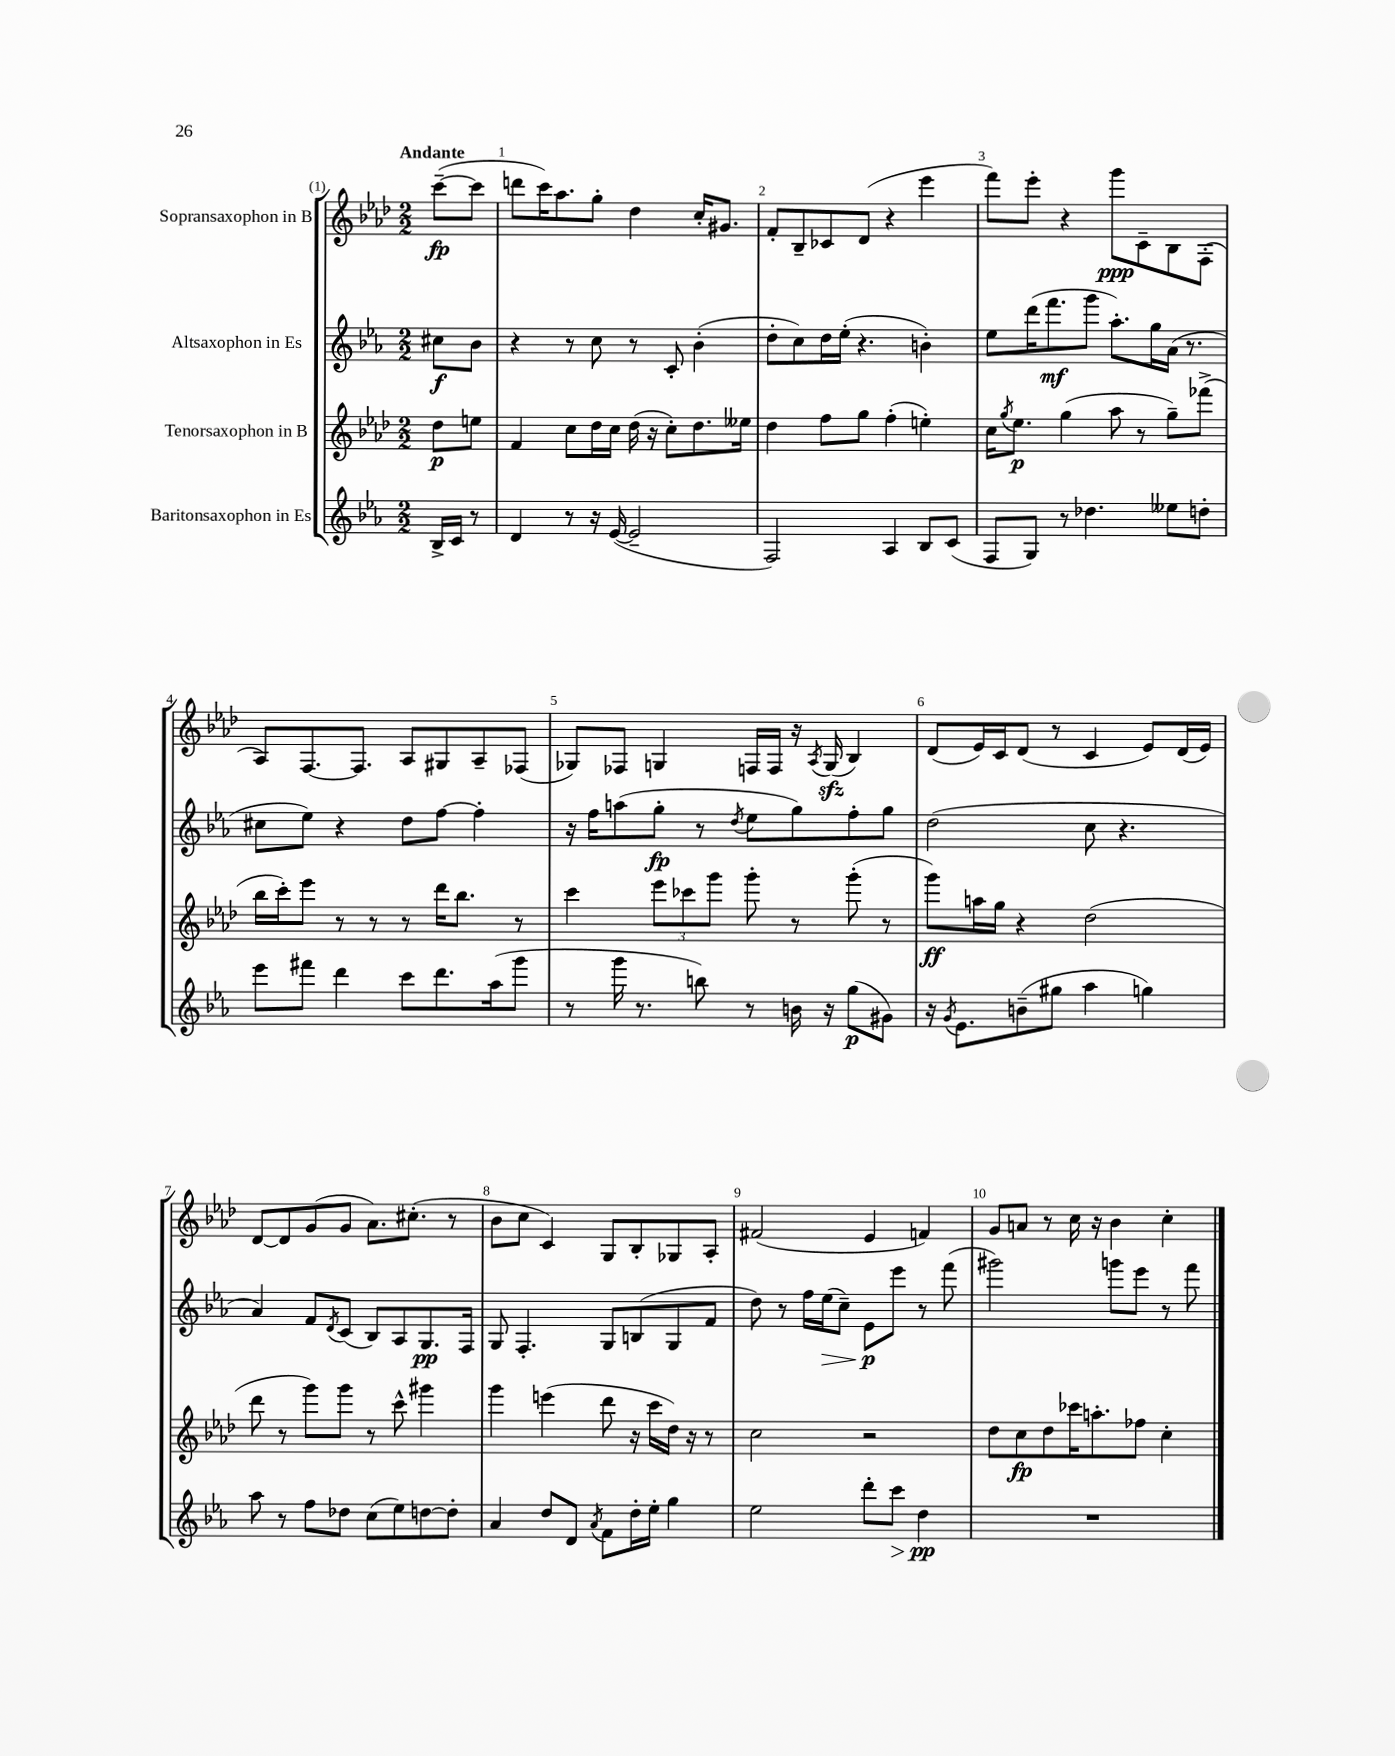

**kern	**dynam	**kern	**dynam	**kern	**dynam	**kern	**dynam
*part4	*part4	*part3	*part3	*part2	*part2	*part1	*part1
*staff4	*staff4	*staff3	*staff3	*staff2	*staff2	*staff1	*staff1
*I"Baritonsaxophon in Es	*	*I"Tenorsaxophon in B	*	*I"Altsaxophon in Es	*	*I"Sopransaxophon in B	*
*clefG2	*	*clefG2	*	*clefG2	*	*clefG2	*
*k[b-e-a-]	*	*k[b-e-a-d-]	*	*k[b-e-a-]	*	*k[b-e-a-d-]	*
*M2/2	*	*M2/2	*	*M2/2	*	*M2/2	*
=	=	=	=	=	=	=	=
!	!	!	!	!	!	!LO:TX:a:B:t=Andante	!
16B-^/LL	.	8dd-\L	p	8cc#X\L	f	([8ccc~\L	fp
16c/JJ	.	.	.	.	.	.	.
8r	.	8een\J	.	8b-\J	.	8ccc\J]	.
=1	=1	=1	=1	=1	=1	=1	=1
4d/	.	4f/	.	4r	.	8dddn\L	.
.	.	.	.	.	.	16ccc\K)	.
.	.	.	.	.	.	8.aa-\	.
8r	.	8cc\L	.	8r	.	.	.
16r	.	16dd-\L	.	8cc\	.	8gg'\J	.
([16e-/	.	16cc\JJ	.	.	.	.	.
2e-~/]	.	(16dd-\	.	8r	.	4dd-\	.
.	.	16r	.	.	.	.	.
.	.	8cc'\L)	.	8c'/	.	.	.
.	.	8.dd-\	.	(4b-'\	.	16cc'/KL	.
.	.	.	.	.	.	8.g#X/J	.
.	.	16ee--X\Jk	.	.	.	.	.
=2	=2	=2	=2	=2	=2	=2	=2
2F/)	.	4dd-\	.	8dd'\L	.	8f'/L	.
.	.	.	.	8cc\)	.	8B-~/	.
.	.	8ff\L	.	16dd\L	.	8c-X/	.
.	.	.	.	(16ee-'\JJ	.	.	.
.	.	8gg\J	.	4.r	.	(8d-/J	.
4A-/	.	(4ff'\	.	.	.	4r	.
8B-/L	.	4een'\)	.	4bn'\)	.	4eee-\	.
(8c/J	.	.	.	.	.	.	.
=3	=3	=3	=3	=3	=3	=3	=3
8F/L	.	16cc\KL	.	8ee-\L	.	8fff\L)	.
.	.	8qgg/	.	.	.	.	.
.	.	8.ee-\J	p	.	.	.	.
8G/J)	.	.	.	(16ddd\K	.	8eee-'\J	.
.	.	.	.	8.fff\	mf	.	.
8r	.	(4gg\	.	.	.	4r	.
4.dd-X\	.	.	.	8ggg\J	.	.	.
.	.	8aa-\	.	8.aa-'\L)	.	8ggg\L	ppp
.	.	8r	.	.	.	8c~\	.
.	.	.	.	16gg\L	.	.	.
8ee--X\L	.	8gg~\L)	.	(16a-\JJ	.	8B-\	.
.	.	.	.	8.r	.	.	.
8ddn'\J	.	(8fff-X^\J	.	.	.	(8F'\J	.
!!LO:LB:g=z
=4	=4	=4	=4	=4	=4	=4	=4
8eee-\L	.	16bb-\LL	.	8cc#X\L	.	8A-/L)	.
.	.	16ccc'\J)	.	.	.	.	.
8fff#X\J	.	8eee-\J	.	8ee-\J)	.	[8.F/	.
4ddd\	.	8r	.	4r	.	.	.
.	.	.	.	.	.	8.F/J]	.
.	.	8r	.	.	.	.	.
8ccc\L	.	8r	.	8dd\L	.	8A-/L	.
8.ddd\	.	16ddd-\KL	.	[8ff\J	.	8G#X/	.
.	.	8.bb-\J	.	.	.	.	.
.	.	.	.	4ff'\]	.	8A-~/	.
(16aa-\k	.	.	.	.	.	.	.
8ggg\J	.	8r	.	.	.	(8F-X/J	.
=5	=5	=5	=5	=5	=5	=5	=5
8r	.	4ccc\	.	16r	.	8G-X/L)	.
.	.	.	.	16ff\KL	.	.	.
16ggg\	.	.	.	(8aan\	.	8F-X/J	.
8.r	.	.	.	.	.	.	.
.	.	12eee-\L	.	8gg'\J	fp	4Gn/	.
.	.	12ccc-X\	.	.	.	.	.
8bbn\)	.	.	.	8r	.	.	.
.	.	12ggg\J	.	.	.	.	.
.	.	.	.	8qdd/	.	.	.
8r	.	8ggg'\	.	8ee-\L	.	16Fn/LL	.
.	.	.	.	.	.	16F/JJ	.
16bn\	.	8r	.	8gg\)	.	16r	.
.	.	.	.	.	.	8qA-/	.
16r	.	.	.	.	.	(16Gzz/	.
(8gg\L	p	(8ggg'\	.	8ff'\	.	4B-/)	.
8g#X\J)	.	8r	.	8gg\J	.	.	.
=6	=6	=6	=6	=6	=6	=6	=6
16r	.	8ggg\L)	ff	(2dd\	.	(8d-/L	.
8qg/	.	.	.	.	.	.	.
8.e-\L	.	.	.	.	.	.	.
.	.	16aan\L	.	.	.	16e-/L)	.
.	.	16gg\JJ	.	.	.	16c/J	.
(8bn~\	.	4r	.	.	.	(8d-/J	.
8gg#X\J	.	.	.	.	.	8r	.
4aa-\	.	(2dd-\	.	8cc\	.	4c/	.
.	.	.	.	4.r	.	.	.
4ggn\)	.	.	.	.	.	8e-/L)	.
.	.	.	.	.	.	(16d-/L	.
.	.	.	.	.	.	16e-/JJ)	.
!!LO:LB:g=z
=7	=7	=7	=7	=7	=7	=7	=7
8aa-\	.	8ddd-\	.	4a-/)	.	[8d-/L	.
8r	.	8r	.	.	.	8d-/]	.
8ff\L	.	8ggg\L)	.	8f/L	.	(8g/	.
.	.	.	.	8qd/	.	.	.
8dd-X\J	.	8ggg\J	.	(8c/J	.	8g/J	.
(8cc\L	.	8r	.	8B-/L)	.	8.a-\L)	.
8ee-\)	.	8ccc^^\	.	8A-/	.	.	.
.	.	.	.	.	.	(8.cc#X'\J	.
[8ddn\	.	4ggg#X\	.	8.G/	pp	.	.
8dd'\J]	.	.	.	.	.	8r	.
.	.	.	.	16F/Jk	.	.	.
=8	=8	=8	=8	=8	=8	=8	=8
4a-/	.	4ggg\	.	8G/	.	8b-\L	.
.	.	.	.	4.F'/	.	8cc\J	.
8dd/L	.	(4eeen\	.	.	.	4c/)	.
8d/J	.	.	.	.	.	.	.
8qa-/	.	.	.	.	.	.	.
8f\L	.	8ddd-\	.	8G/L	.	8G/L	.
16dd'\L	.	16r	.	(8Bn/	.	8B-'/	.
16ee-'\JJ	.	16ccc\LL	.	.	.	.	.
4gg\	.	16dd-\JJ)	.	8G/	.	8G-X/	.
.	.	16r	.	.	.	.	.
.	.	8r	.	8f/J	.	8A-'/J	.
=9	=9	=9	=9	=9	=9	=9	=9
2ee-\	.	2cc\	.	8dd\)	.	(2f#X/	.
.	.	.	.	8r	.	.	.
.	.	.	.	16ff\LL	.	.	.
!	!	!	!	!	!LO:HP:b	!	!
.	.	.	.	(16ee-\J	>	.	.
.	.	.	.	8cc~\J)	.	.	.
8ddd'\L	.	2r	.	8e-\L	p	4e-/	.
!	!LO:HP:b	!	!	!	!	!	!
8ccc\J	>	.	.	8eee-\J	]	.	.
4dd\	pp	.	.	8r	.	4fn/)	.
.	.	.	.	(8fff\	.	.	.
.	]	.	.	.	.	.	.
=10	=10	=10	=10	=10	=10	=10	=10
1r	.	8dd-\L	.	2ggg#X\)	.	8g/L	.
.	.	8cc\	fp	.	.	8an/J	.
.	.	8dd-\	.	.	.	8r	.
.	.	16ccc-X\K	.	.	.	16cc\	.
.	.	8.aan'\	.	.	.	16r	.
.	.	.	.	8gggn\L	.	4b-\	.
.	.	8ff-X\J	.	8eee-\J	.	.	.
.	.	4cc'\	.	8r	.	4cc'\	.
.	.	.	.	8fff\	.	.	.
==	==	==	==	==	==	==	==
*-	*-	*-	*-	*-	*-	*-	*-
